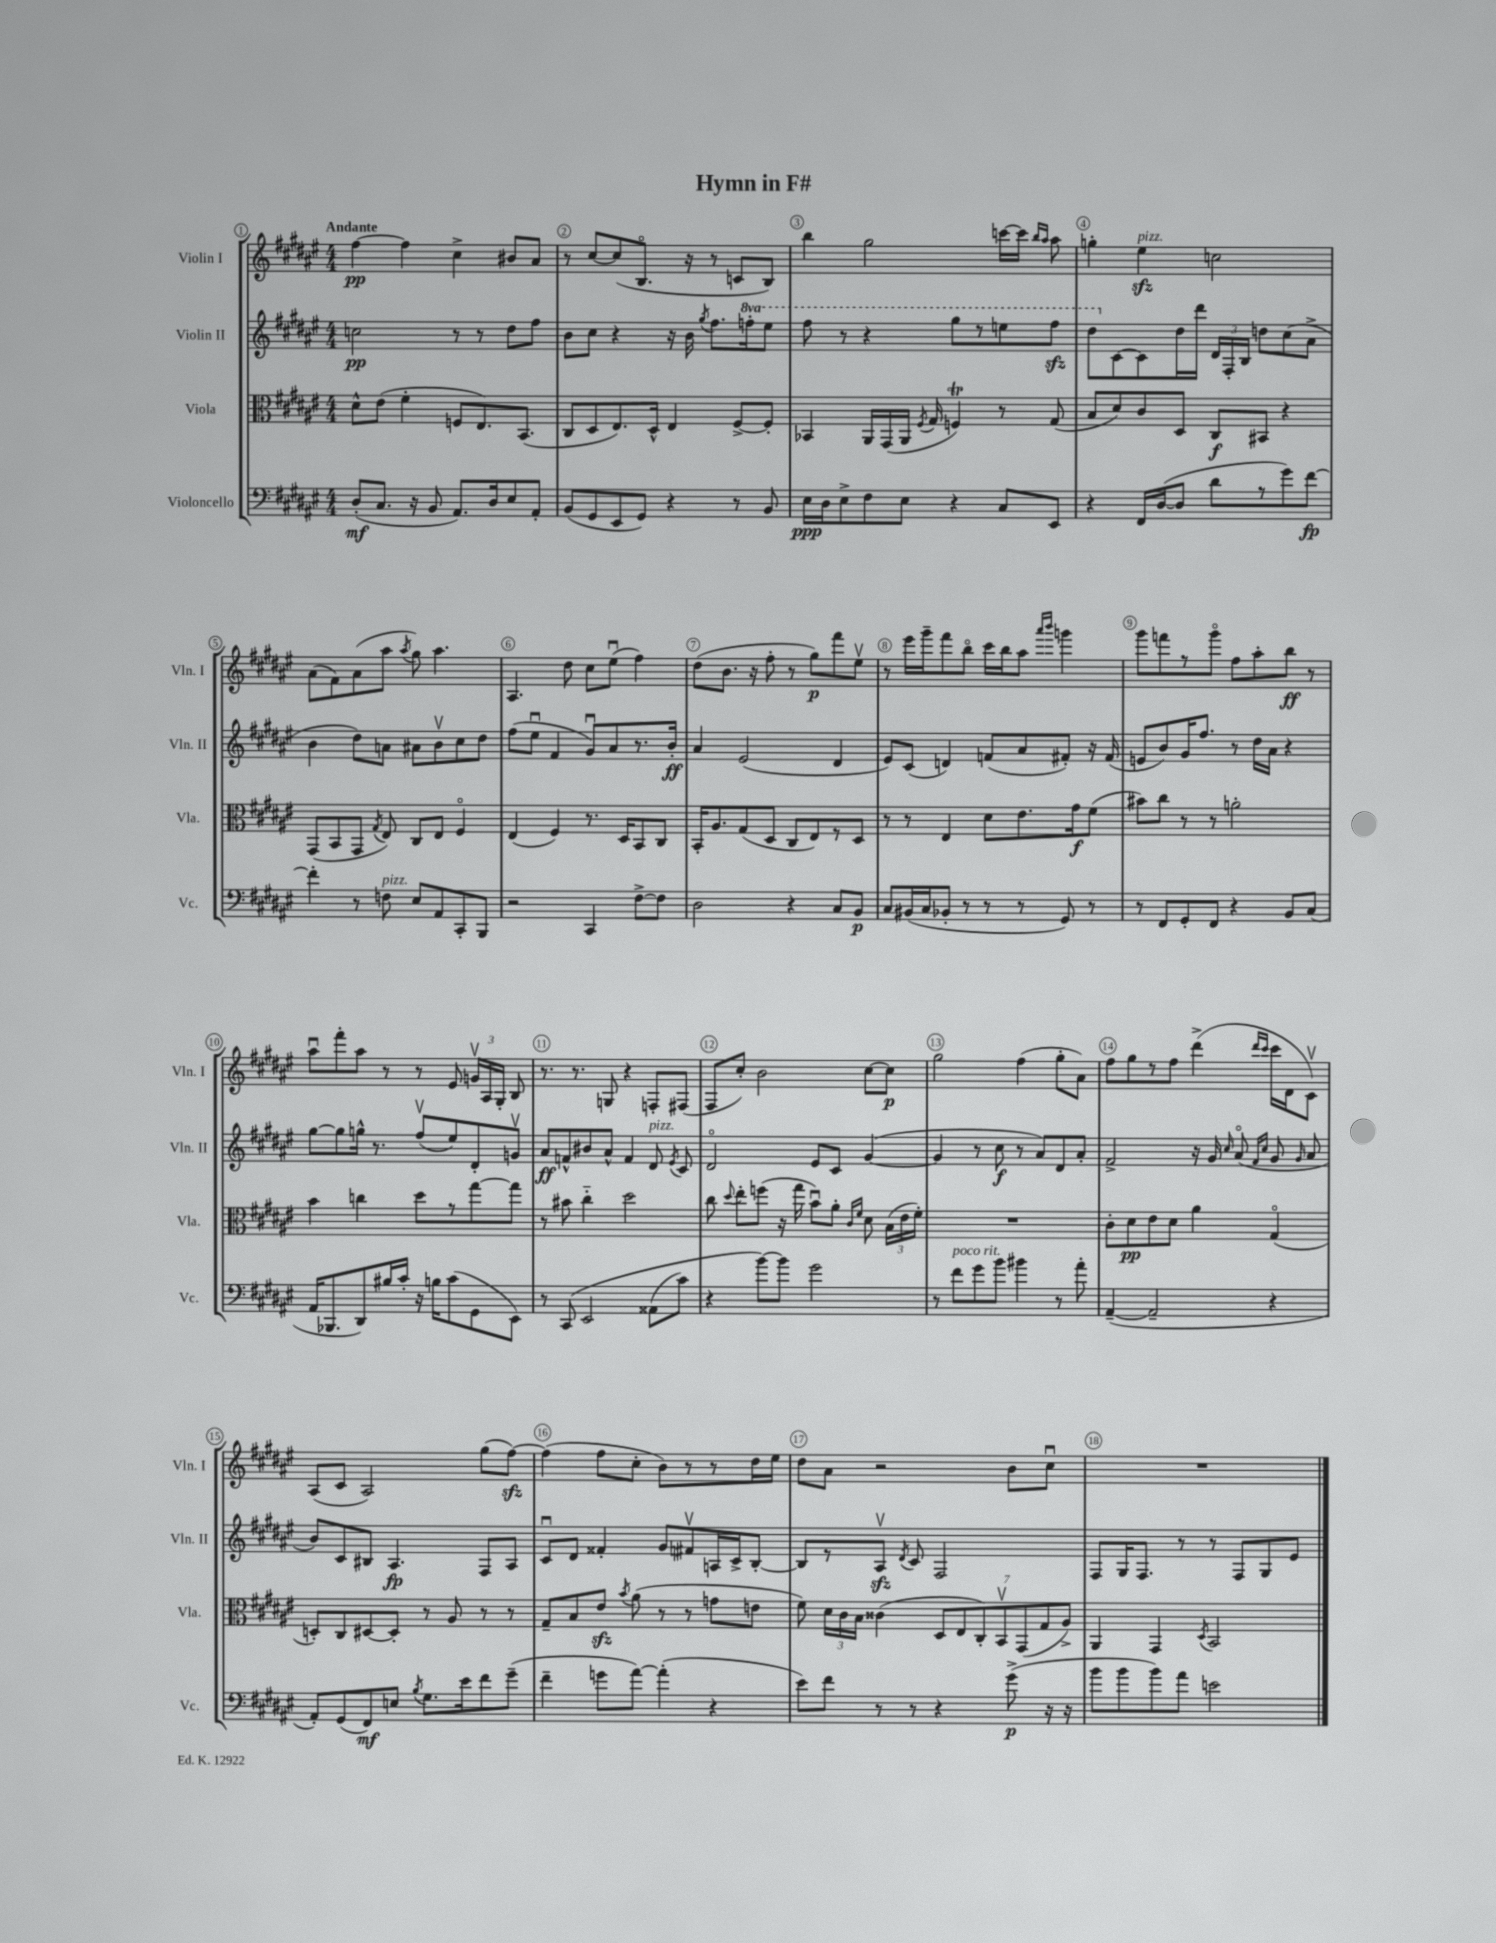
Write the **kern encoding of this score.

**kern	**kern	**kern	**kern
*staff4	*staff3	*staff2	*staff1
*clefF4	*clefC3	*clefG2	*clefG2
*k[f#c#g#d#a#e#]	*k[f#c#g#d#a#e#]	*k[f#c#g#d#a#e#]	*k[f#c#g#d#a#e#]
*M4/4	*M4/4	*M4/4	*M4/4
(8D#'	8d#^^	2cc	[4ff#
8.C#	(8e#	.	.
.	4f#'	.	4ff#]
16r	.	.	.
8BB	.	.	.
8.AA#)	8F	8r	4cc#^
.	8.E#)	8r	.
16D#	.	.	.
8E#	.	8dd#	8b#
.	(8.BB	.	.
8AA#'	.	8ff#	8a#
=	=	=	=
(8BB	8C#	8b	8r
8GG#	8D#	8cc#	[8cc#
8EE#	8.E#)	4r	(8cc#]
8GG#)	.	.	8.Bo
.	16D#^^	.	.
4r	4E#	16r	.
.	.	16b	16r
.	.	8qgg#	.
.	.	8.ff#	8r
8r	[8F#^	.	8c
.	.	16fff'	.
8BB	8F#']	8eee#	8B)
=	=	=	=
16E#	4BB-	8fff#	4bb
16D#	.	.	.
8E#^	.	8r	.
8F#	16AA#	4r	2gg#
.	(16GG#	.	.
8E#	16AA#	.	.
.	8qF#	.	.
.	16G#	.	.
4r	4F)	8ggg#	.
.	.	8r	.
8C#	8r	8eee	[16ccc
.	.	.	16ccc]
.	.	.	16qqbb
.	.	.	16qqaa#
8EE#	(8G#	8fff#	8aa#
=	=	=	=
4r	8B	8ddd#	4gg'
.	8d#)	[8c#	.
16FF#	8c#	8c#]	4ee#
([16D#	.	.	.
8D#]	8D#	16dd#	.
.	.	16ddd#	.
8d#	8C#	24d#	2cc
.	.	24F#'	.
.	.	24B	.
8r	8BB#	8dd	.
8g#)	4r	(8cc#	.
[8f#	.	8a#^	.
=	=	=	=
4f#']	(8GG#	4b	(8a#
.	8BB	.	8f#)
8r	8GG#	8dd#)	(8a#
.	8qG#	.	.
8F	8E#)	8a	8aa#
.	.	.	8qaa#
8E#	8C#	8a#	8gg#)
8AA#	8E#	8bv	4.aa#
8CC#'	4F#o	8cc#	.
8BBB	.	8dd#	.
=	=	=	=
2r	(4E#	(8ff#	4.A#
.	.	8ee#u	.
.	4F#)	4f#	.
.	.	.	8dd#
4CC#	8.r	8g#u)	8cc#
.	.	8a#	(8ee#u
.	16D#	.	.
[8F#^	8BB	8.r	4ff#)
8F#]	8C#	.	.
.	.	16b'	.
=	=	=	=
2D#	16BB'	4a#	(8dd#
.	8.A#	.	.
.	.	.	8.b
.	(8G#	(2e#	.
.	.	.	16r
.	8D#	.	8ff#'
4r	8C#	.	8r
.	8E#)	.	8gg#)
8C#	8r	4d#	8fff#
8BB	8D#	.	8ee#v
=	=	=	=
8C#	8r	8e#)	8r
(16BB#	8r	(8c#	16eee#
16C#	.	.	16ggg#~
8BB-'	4E#	4d)	8fff#
8r	.	.	8bbo
8r	8d#	(8f	16ccc#
.	.	.	16bb
8r	8.e#	8a#	8aa#
.	.	.	16qqaaa#
.	.	.	16qqbbb
8GG#)	.	8f#')	4ggg
.	16g#	.	.
8r	(8f#	16r	.
.	.	(16f#	.
=	=	=	=
8r	8b#)	8e	8ggg#
8FF#	8cc#	8b)	8fff
8GG#'	8r	16g#	8r
.	.	8.ff#	.
8FF#	8r	.	8ggg#o
4r	2a'	8r	8ff#
.	.	16dd#	8aa#'
.	.	16a#	.
8BB	.	4r	8bb
(8C#	.	.	8r
=	=	=	=
16AA#	4b	[8gg#	8aa#u
8.BBB-	.	.	.
.	.	8gg#]	8fff#'
8DD#)	4cc	16gg^^	8aa#
.	.	8.r	.
16B#	.	.	8r
16c#'	.	.	.
16r	8dd#	(8ff#v	8r
16B	.	.	.
(8c#	8r	8ee#)	8e#
8GG#	[8gg#	8d#'	24gv
.	.	.	24A#
.	.	.	24G#'
8EE#)	8gg#]	8gv	8B
=	=	=	=
8r	8r	8a#	8.r
&(8CC#	8b#	8f^^	.
.	.	.	8.r
2EE#	4cc#'~	8b#	.
.	.	8a#^^	8G
.	2dd#	4f	4r
(8AA##	.	8d#	8F'
.	.	8qe#	.
8c#)	.	8c#	(8F#
=	=	=	=
4r	8cc#	2d#o	8F#
.	8qqdd#	.	.
.	8ee#'	.	8cc#')
[8b&)	(8ff	.	2b
8b]	16r	.	.
.	16gg#	.	.
2g#	8bu)	8e#	.
.	8a#'	8c#	.
.	16qqc#	.	.
.	16qqf#	.	.
.	8d#	([4g#	[8cc#
.	(24B	.	8cc#]
.	24e#	.	.
.	24f#')	.	.
=	=	=	=
8r	1r	4g#]	2gg#
8f#	.	.	.
8g#	.	8r	.
8b	.	8cc#	.
4b#	.	8r	(4ff#
.	.	8a#)	.
8r	.	8d#	8gg#'
8a#'	.	8a#'	8a#)
=	=	=	=
([4AA#~	8c#'	2f#^	8ff#
.	8d#	.	8gg#
2AA#~]	8e#	.	8r
.	8d#	.	8ff#
.	4a#	16r	(4ddd#^
.	.	16g#	.
.	.	16qqcc#	.
.	.	(8a#o	.
.	.	16qqf#	16qqddd#
.	.	16qqcc#	16qqccc#
4r	(4G#o	8g#	16ccc#
.	.	.	16d#
.	.	16qqg#	.
.	.	8a#	8c#v)
=	=	=	=
8AA#')	8D')	8b)	(8A#
(8GG#	8C#	8c#	8c#
8FF#)	[8D#	8B#	2A#)
8E	8D#']	4.A#	.
8qB	.	.	.
8.G#	8r	.	.
.	8A#	.	.
16e#	.	.	.
8f#	8r	8F#	(8gg#
(8g#~	8r	8A#	[8ff#)
=	=	=	=
4f#~	8G#~	8c#u	(4ff#]
.	8B	8d#	.
8g	8e#	4f##'	8ff#
.	8qb	.	.
[8a#)	(8a#	.	8cc#'
(4a#']	8r	8g#	8b)
.	8r	8f#v	8r
4r	8g	16A	8r
.	.	16c#^	.
.	8e	[8B'	16dd#
.	.	.	16ee#
=	=	=	=
8e#)	8f#)	8B]	8dd#
8f#	24d#	8r	8a#
.	24c#	.	.
.	24B	.	.
8r	(4c##	8A#v	2r
.	.	8qd#	.
8r	.	8c#	.
4r	14D#	2F#	.
.	14E#	.	.
.	14C#')	.	.
.	14BBv	.	.
(8g#^	.	.	8b
.	(14GG#	.	.
.	14G#	.	.
16r	.	.	8cc#u
.	14A#^)	.	.
16r	.	.	.
=	=	=	=
8b	4AA#	8F#	1r
8b	.	16G#	.
.	.	8.F#	.
8b)	4GG#	.	.
8a#	.	8r	.
.	8qD#	.	.
2e	2BB	8r	.
.	.	8F#	.
.	.	8G#	.
.	.	8e#	.
==	==	==	==
*-	*-	*-	*-
